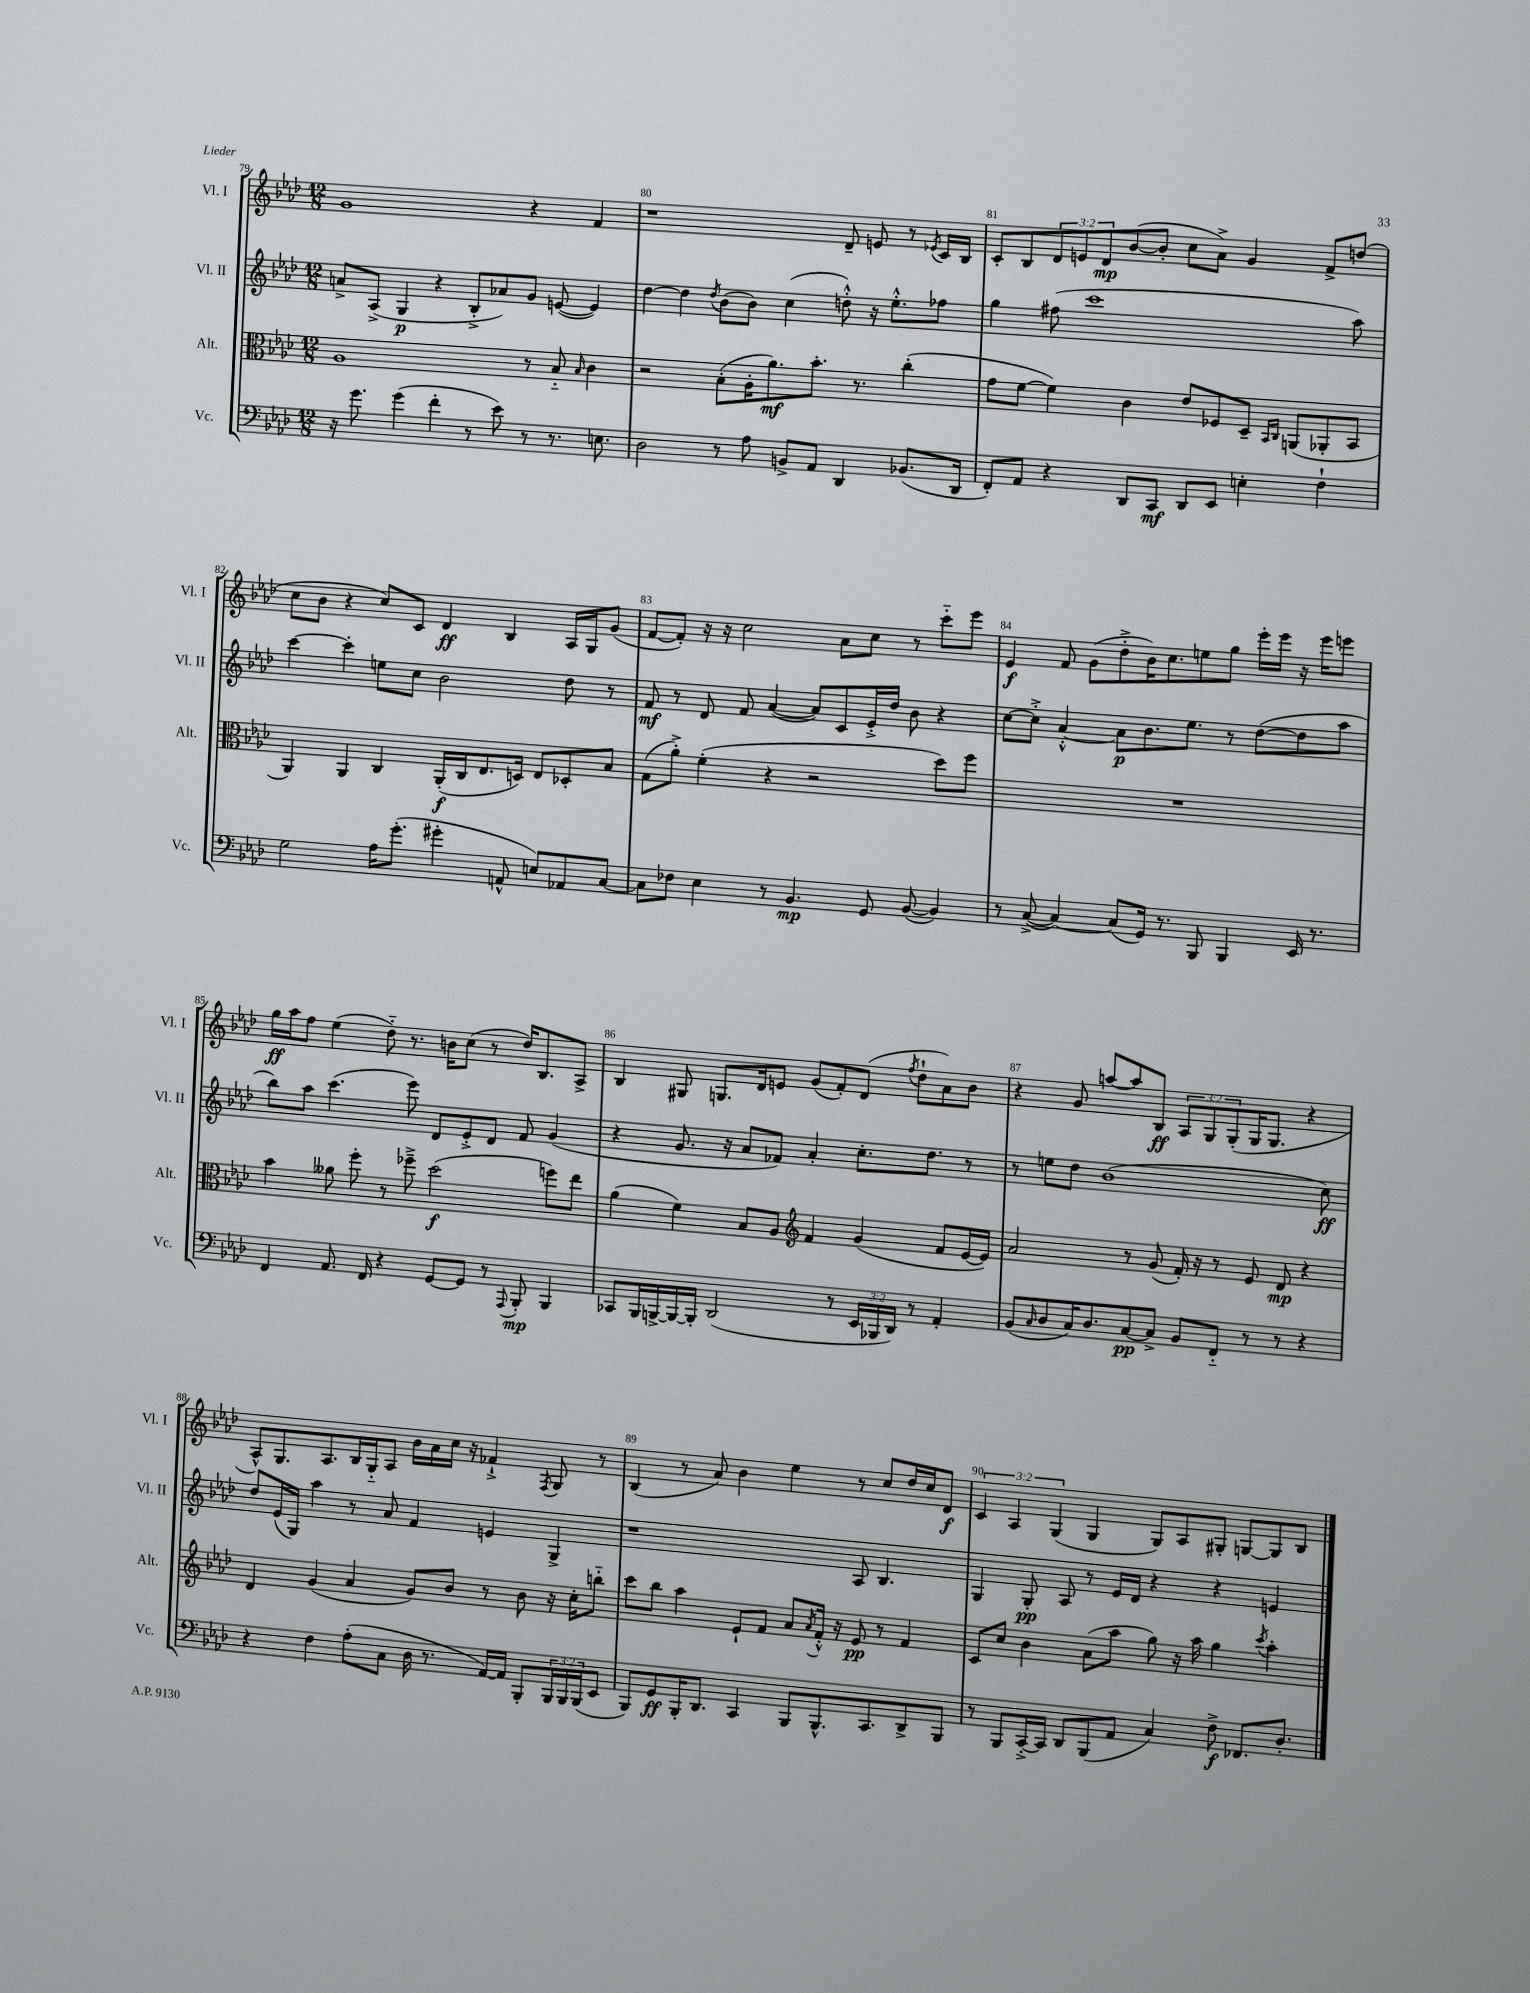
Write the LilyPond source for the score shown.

<<
\new StaffGroup <<
\new Staff = "s0" \with { instrumentName = "Vl. I" shortInstrumentName = "Vl. I" } {
    \clef treble \key aes \major \numericTimeSignature \time 12/8 \override Staff.TupletNumber.text = #tuplet-number::calc-fraction-text
    g'1 r4 f'4 |
    r1 des'8-- e'8 r8 \acciaccatura { ees'8 } c'16 bes16 |
    c'8-. bes8 \tuplet 3/2 { des'8 e'8 des'8\mp } bes'8~( bes'8-. c''8 aes'8->) g'4 f'8-> d''8( |
    c''8 bes'8 r4 c''8) c'8 des'4\ff bes4 aes16 g16 g'8( |
    f'8~ f'8-.) r16 r16 c''2 aes'8 c''8 r8 c'''8-_ ees'''8 |
    ees'4\f f'8 g'8( des''8-.-> bes'16) c''8. e''8 g''8 ees'''16-. ees'''16 r16 ees'''16 e'''8 |
    g''16\ff aes''16 f''8 ees''4( des''8-_) r8. b'16 c''8( r8 des''16) bes8. aes8-> |
    bes4 gis8 g8. des'16 e'8 g'8( f'8-.) des'8( \acciaccatura { f''8 } des''8-! aes'8) bes'8 |
    r4 g'8 a''8~ a''8 bes8\ff \tuplet 3/2 { aes8 g8 g8-.( } g16 g8. r4 |
    aes8-^) g8. aes8. bes16 g16-_ aes8 bes'16 aes'16 c''16 r16 fes'4-!-> \acciaccatura { f8 } g8 r8 |
    bes4( r8 aes'8) bes'4 ees''4 r8 c''8 des''16 c''16 des'8\f |
    \tuplet 3/2 { c'4 aes4 g4( } g4 g8) aes8 gis8-. g8~ g8 bes8 \bar "|." |
}
\new Staff = "s1" \with { instrumentName = "Vl. II" shortInstrumentName = "Vl. II" } {
    \clef treble \key aes \major \numericTimeSignature \time 12/8
    a'8-> aes8->( g4\p r4 bes8-.-> aes'8) g'8 e'8~( e'4) |
    des''4~ des''4 \acciaccatura { des''8 } bes'8( bes'8) c''4( d''8-.-^) r16 ees''8.-.-^ fes''8 |
    g''4 fis''8( c'''1 aes''8) |
    c'''4~ c'''4-. e''8 c''8 bes'2 des''8 r8 |
    f'8\mf r8 des'8 f'8 aes'4~( aes'8) c'8 ees'16-.-> des''16 bes'8 r4 |
    c''8~ c''8-.-> aes'4~-.-^ aes'8\p bes'8. ees''8. r8 des''8~( des''8 aes''8 |
    bes''8) aes''8 c'''4.( ees'''8) des'8 ees'8-.-> des'8 f'8 g'4( |
    r4 g'8. r16 aes'8 fes'8) aes'4-. c''8.-. des''8. r8 |
    r8 e''8 des''8 bes'1( c''8\ff) |
    des''8 ees'16( g16) aes''4 r8 aes'8 f'4 e'4 g4-> |
    r1 aes8 bes4. |
    g4 g8-.\pp aes8 r8 ees'16 des'16 r4 r4 e'4 \bar "|." |
}
\new Staff = "s2" \with { instrumentName = "Alt." shortInstrumentName = "Alt." } {
    \clef alto \key aes \major \numericTimeSignature \time 12/8
    aes1 r8 bes8-_ \grace { bes16 } c'4 |
    r2 bes8-.( aes16-. aes'8.\mf) bes'8.-. r8. c''4-.( |
    g'8 f'8~ f'4) c'4 ees'8 fes8 des8-- \grace { bes,16 c16 } a,8( aes,8-. bes,8 |
    aes,4) aes,4 c4 aes,16-.\f( c16 ees8. d16) ees8 des8-. bes8 |
    g8( aes'8-.->) f'4-.( r4 r2 des''8) f''8 |
    R1. |
    bes'4 aeses'8 f''8-. r8 fes''8---> des''2\f( f''8) ees''8 |
    aes'4( f'4) bes8 aes8 \clef treble f'4 g'4( f'8 ees'16~ ees'16) |
    aes'2 r8 g'8( f'16-.) r16 r8 ees'8 des'8\mp r4 |
    des'4 g'4( aes'4 g'8) bes'8 r8 bes'8 r16 c''16-. b''8-_ |
    c'''8 bes''8 aes''4 ees'8-! f'8 aes'8 \acciaccatura { aes'8 } f'16-.-^ r16 ees'8\pp r8 f'4 |
    c'8 c''8 bes'4 aes'8( aes''8 g''8) r16 aes''16 g''4 \acciaccatura { c'''8 } aes''4-. \bar "|." |
}
\new Staff = "s3" \with { instrumentName = "Vc." shortInstrumentName = "Vc." } {
    \clef bass \key aes \major \numericTimeSignature \time 12/8 \override Staff.TupletNumber.text = #tuplet-number::calc-fraction-text
    r16 g'8. g'4( f'4-. r8 ees'8) r8 r8. e8. |
    des2 r8 aes8 b,8-> aes,8 des,4 bes,8.( des,16 |
    f,8-.) aes,8 r4 des,8 c,8\mf des,8 ees,8 e4-. f4-! |
    g2 aes16 g'8.-.( gis'4-. a,8-^ e8) aes,8 c8~ |
    c8 fes8 ees4 r8 bes,4.\mp g,8 bes,8~( bes,4) |
    r8 c8~->( c4~) c8( g,16) r8. bes,,8 bes,,4 ees,16 r8. |
    f,4 aes,8. f,16 r4 g,8~ g,8 r8 \appoggiatura { aes,,8 } bes,,8-.\mp bes,,4 |
    ces,8 bes,,16 b,,16~-> b,,16~ b,,16-. des,2( r8 \tuplet 3/2 { ees,16 bes,,16 des,16) } r8 aes,4-. |
    bes,8( \grace { c16 } des8 c16) des8. c8~\pp c8-> bes,8 f,8-_ r8 r8 r4 |
    r4 f4 aes8-.( c8 des16 r8. aes,16~) aes,16 bes,,8-. \tuplet 3/2 { bes,,16 bes,,16 bes,,16( } ees,8 |
    bes,,8) g,8\ff bes,,16-. des,8. c,4 bes,,8 bes,,8.-^ c,8. des,8-> bes,,8 |
    r8 bes,,8 c,16~-.-> c,16 des,8 bes,,8( aes,8 c4) f8->\f fes,8. des8.-. \bar "|." |
}
>>
>>
\layout { \context { \Score currentBarNumber = #79 \override BarNumber.break-visibility = ##(#f #t #t) barNumberVisibility = #all-bar-numbers-visible } }
